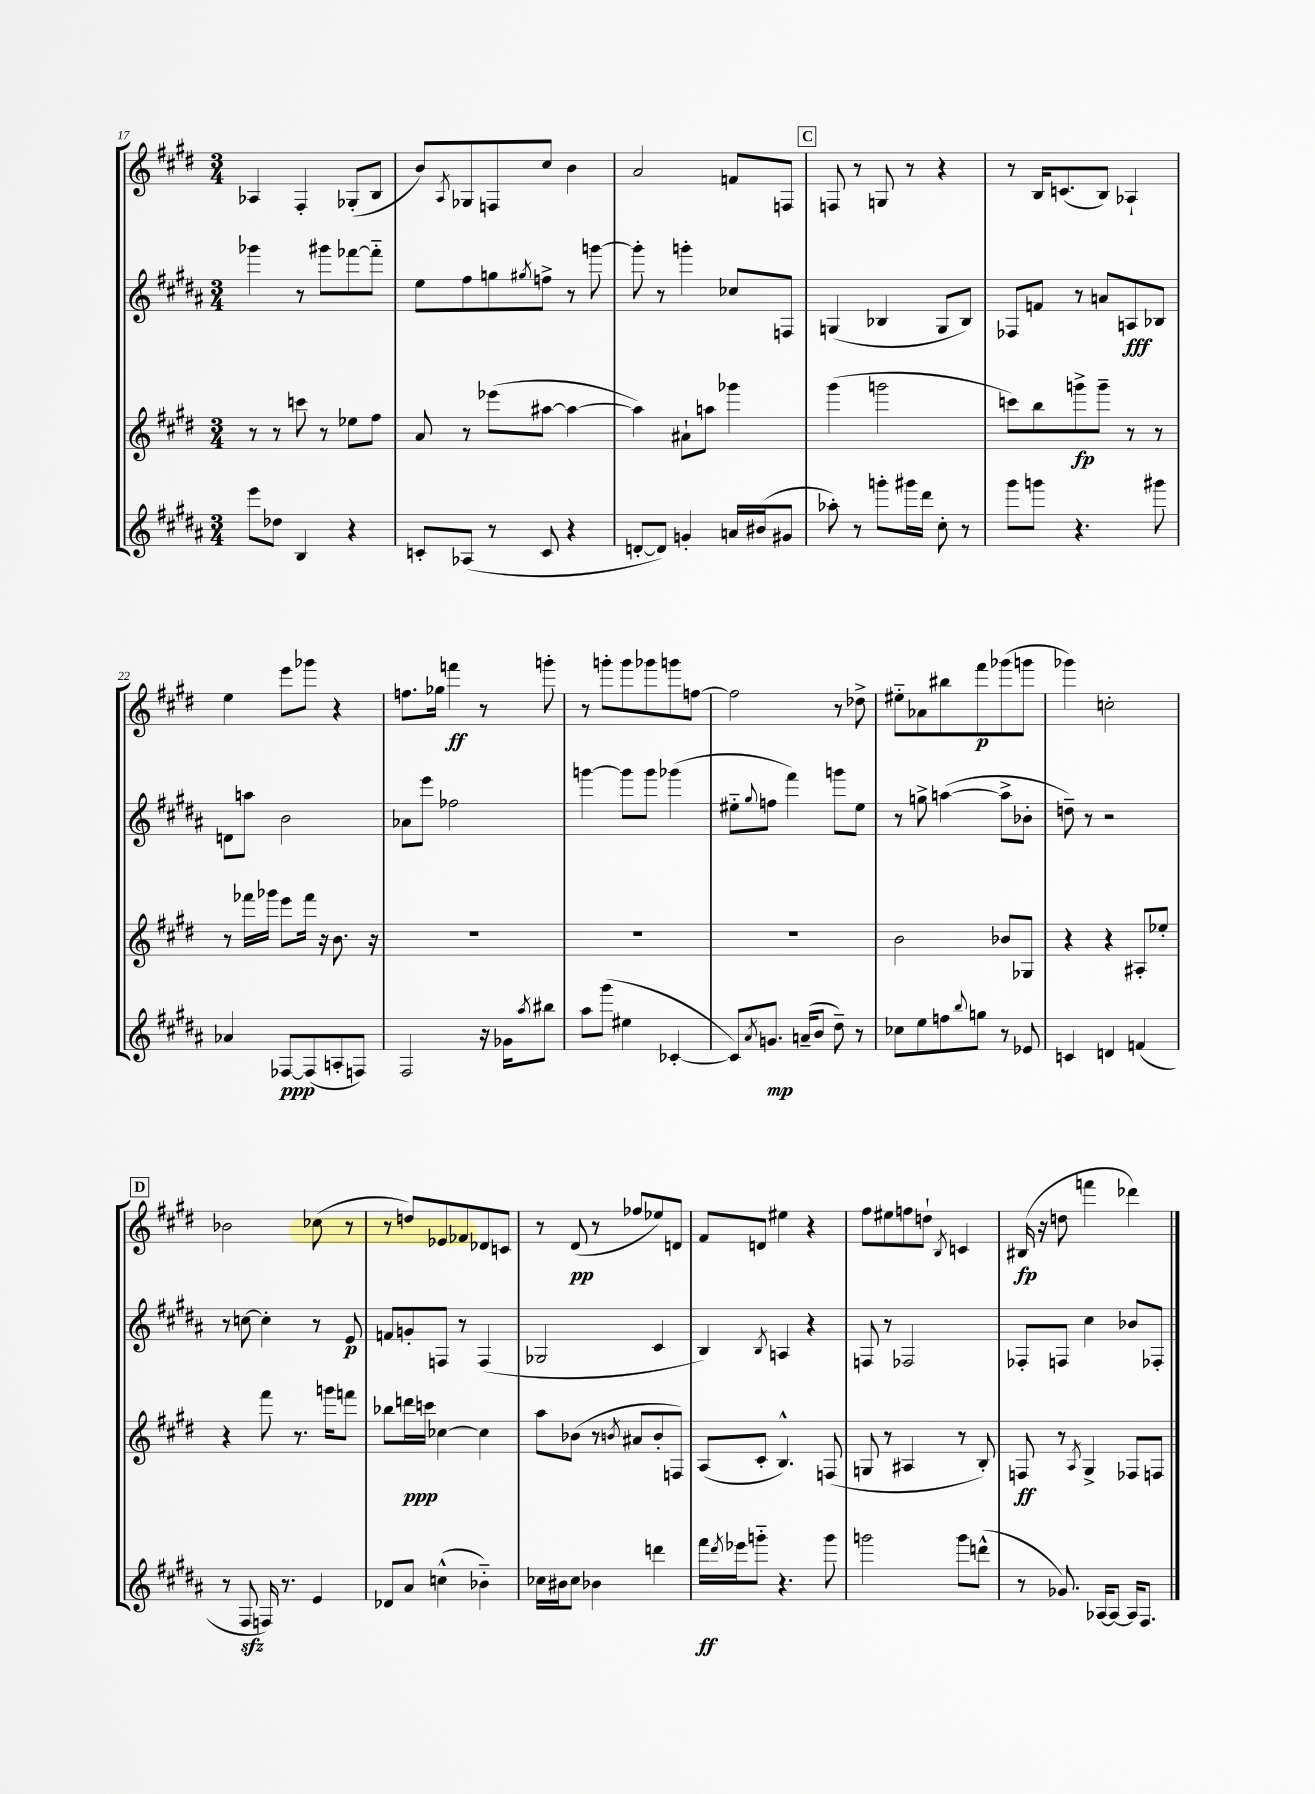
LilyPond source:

<<
\new StaffGroup <<
\new Staff = "s0" {
    \clef treble \key e \major \numericTimeSignature \time 3/4
    aes4 fis4-. ges8-.( b8 |
    b'8) \acciaccatura { a8 } ges8 f8 cis''8 b'4 |
    a'2 f'8 f8 |
    \mark \markup { \box "C" } f8 r8 g8 r8 r4 |
    r8 b16 c'8.( b8) aes4-! |
    e''4 e'''8 ges'''8 r4 |
    f''8. ges''16 f'''4\ff r8 g'''8-. |
    r8 g'''8-. g'''8 ges'''8 g'''8 f''8~ |
    f''2 r8 des''8-> |
    eis''8-_ aes'8 bis''8 fis'''8\p ges'''8( g'''8 |
    ges'''4) c''2-. |
    \mark \markup { \box "D" } bes'2 ces''8( r8 |
    r8 d''8) ees'8 fes'8 des'8 c'8 |
    r8 dis'8\pp( r8 fes''8 ees''8) d'8 |
    fis'8 d'8 eis''4 r4 |
    fis''8 eis''8 f''8 d''8-! \acciaccatura { b8 } c'4 |
    bis16\fp( r16 d''8 f'''4 des'''4) \bar "|." |
}
\new Staff = "s1" {
    \clef treble \key b \major \numericTimeSignature \time 3/4
    ges'''4 r8 gis'''8 fes'''8~ fes'''8-_ |
    e''8 fis''8 g''8 \acciaccatura { gis''8 } f''8-> r8 g'''8~ |
    g'''8-. r8 g'''4-. ces''8 f8 |
    \mark \markup { \box "C" } g4( bes4 g8 bes8) |
    fes8 f'8 r8 a'8 a8\fff bes8 |
    d'8 a''8 b'2 |
    aes'8 e'''8 fes''2 |
    g'''4~ g'''8 g'''8 ges'''4( |
    eis''8-_ \appoggiatura { gis''8 } f''8 fis'''4) g'''8 eis''8 |
    r8 g''8-> a''4~( a''8-> bes'8-. |
    d''8--) r8 r2 |
    \mark \markup { \box "D" } r8 c''8~ c''4-. r8 e'8\p |
    f'8 g'8-. f8 r8 f4( |
    ges2 cis'4 |
    b4) \acciaccatura { b8 } a4 r4 |
    f8 r8 fes2 |
    fes8-. f8 cis''4 bes'8 fes8-. \bar "|." |
}
\new Staff = "s2" {
    \clef treble \key e \major \numericTimeSignature \time 3/4
    r8 r8 c'''8 r8 ees''8 fis''8 |
    a'8 r8 ees'''8( ais''8~ ais''4~ |
    ais''4) ais'8-! a''8 ges'''4 |
    \mark \markup { \box "C" } gis'''4( g'''2 |
    c'''8) b''8 g'''8->\fp g'''8-- r8 r8 |
    r8 fes'''16 ges'''16 e'''8 fes'''16 r16 b'8. r16 |
    R2. |
    R2. |
    R2. |
    b'2 bes'8 ges8 |
    r4 r4 ais8-. ees''8-. |
    \mark \markup { \box "D" } r4 fis'''8 r8. g'''16 f'''8 |
    bes''8 d'''16\ppp c'''16 ces''4~ ces''4 |
    a''8 bes'8( r8 \acciaccatura { b'8 } ais'8 b'8-. f8) |
    a8( cis'8-. b4.-^) f8( |
    g8 r8 ais4 r8 b8-.) |
    f8\ff r8 \acciaccatura { a8 } gis4-> fes8 f8 \bar "|." |
}
\new Staff = "s3" {
    \clef treble \key b \major \numericTimeSignature \time 3/4
    e'''8 des''8 b4 r4 |
    c'8-. aes8( r8 c'8 r4 |
    d'8~-. d'8) g'4-. a'16 bis'16( gis'8 |
    \mark \markup { \box "C" } aes''8-.) r8 g'''8-. gis'''16 dis'''16 cis''8-. r8 |
    gis'''8 g'''8 r4. gis'''8 |
    aes'4 fes8~\ppp fes8( a8-. f8) |
    fis2 r16 ges'16 \acciaccatura { ais''8 } bis''8 |
    ais''8 gis'''8( eis''4 ces'4~-. |
    ces'8) \acciaccatura { ais'8 } g'8.\mp a'16--( b'8 dis''8--) r8 |
    ces''8 e''8 f''8 \appoggiatura { b''8 } g''8 r8 ees'8 |
    c'4 d'4 f'4( |
    \mark \markup { \box "D" } r8 fis8\sfz f16) r8. e'4 |
    des'8 ais'8 c''4-^( bes'4-_) |
    ces''16 bis'16 ces''8 bes'4 d'''4 |
    fis'''16\ff \acciaccatura { dis'''8 } ees'''16 g'''8-_ r4. g'''8 |
    g'''2 g'''8 d'''8-^( |
    r8 ges'8.) aes16~ aes8~ aes16 fis8. \bar "|." |
}
>>
>>
\layout { \context { \Score currentBarNumber = #17 } }
